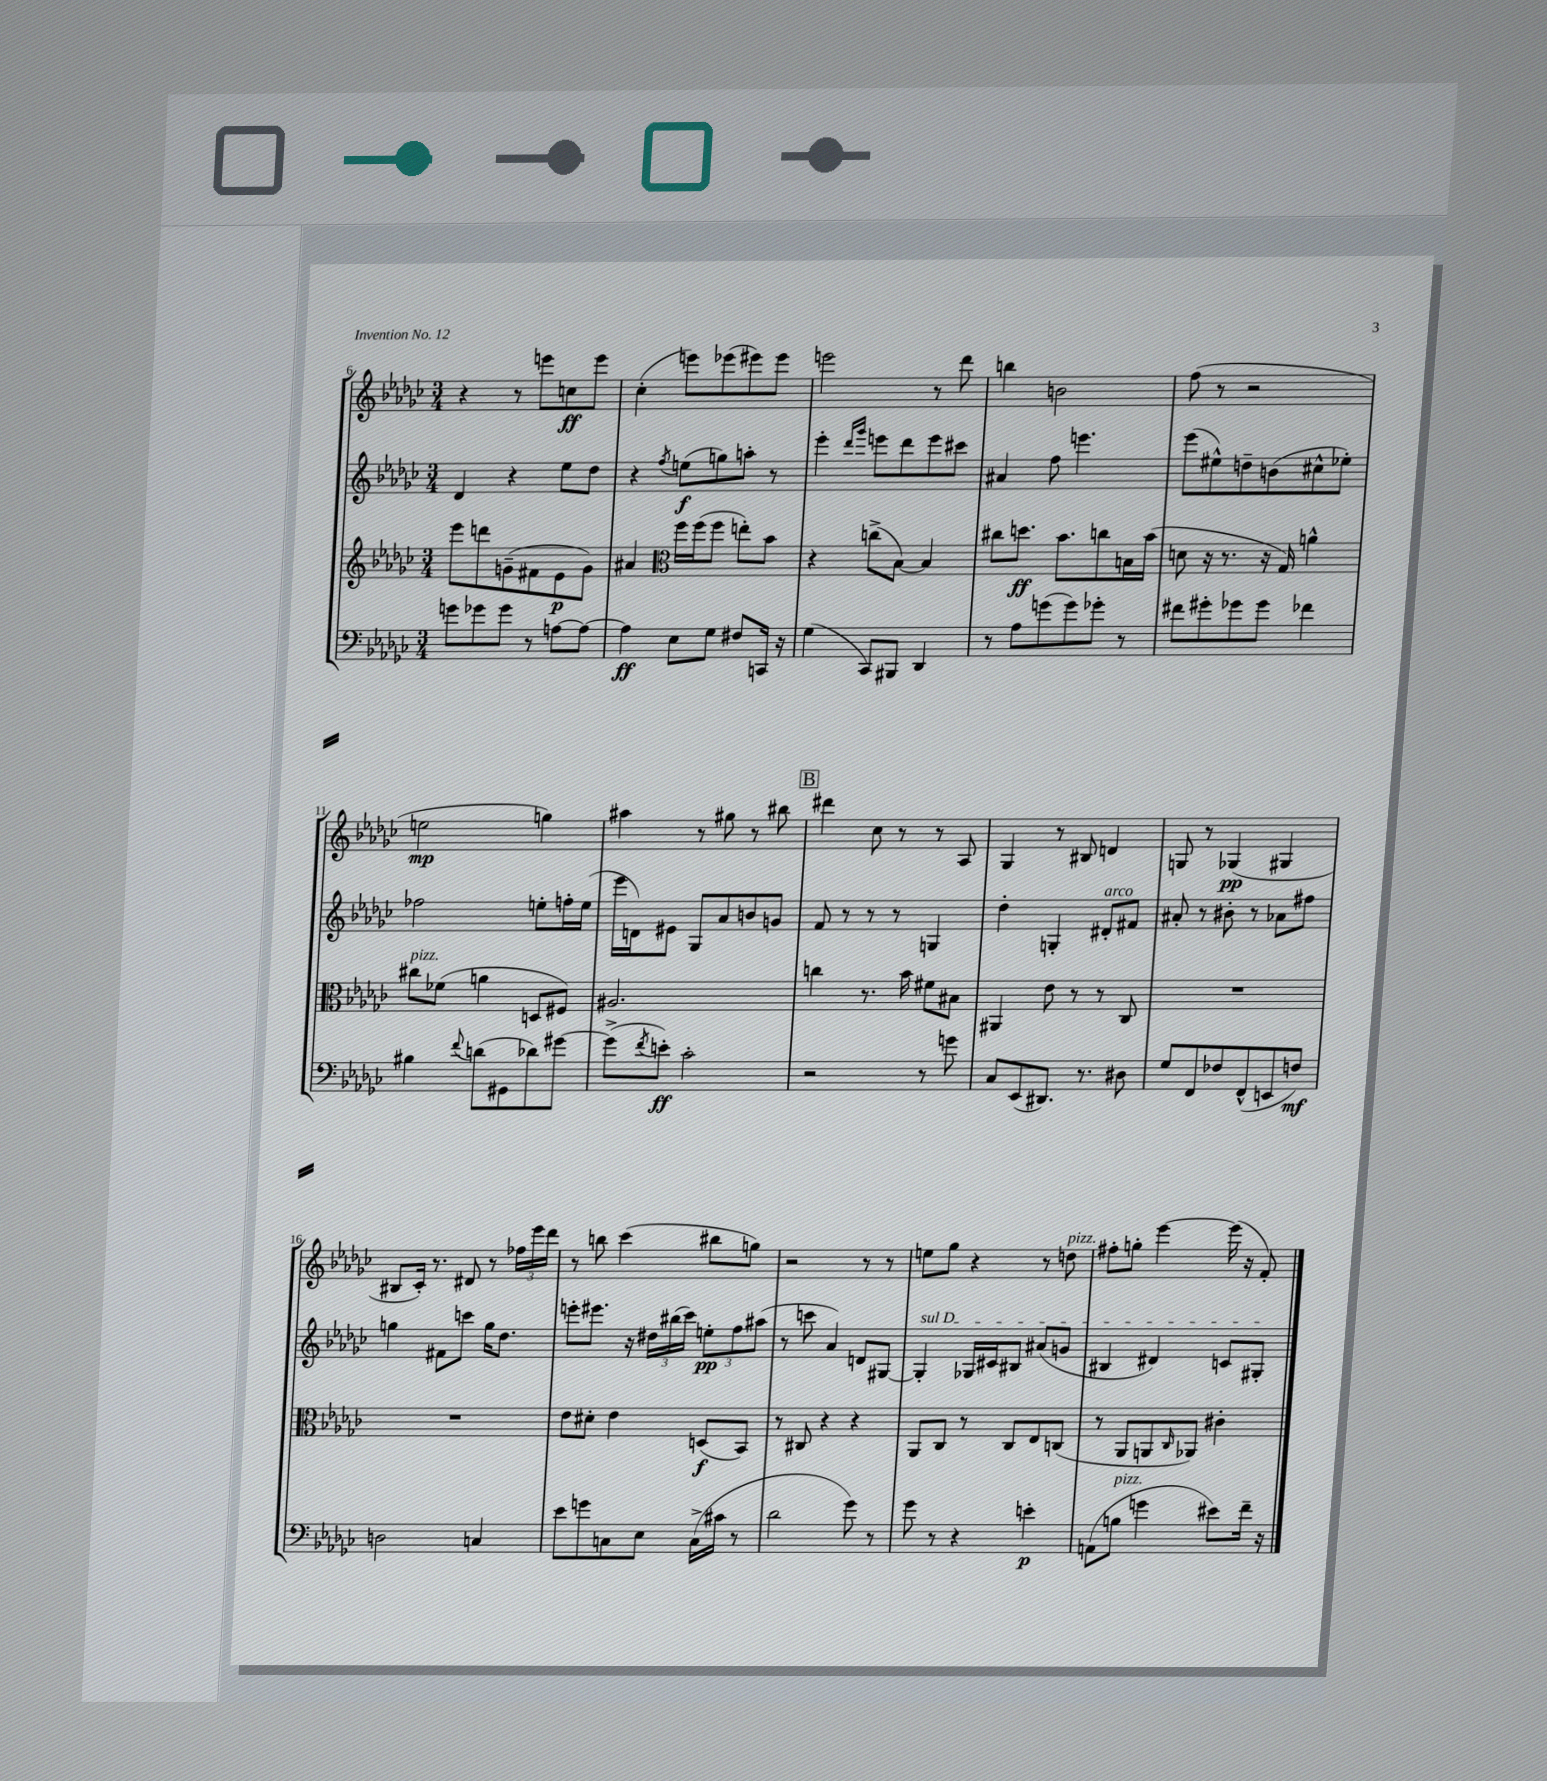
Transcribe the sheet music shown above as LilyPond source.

<<
\new StaffGroup <<
\new Staff = "s0" {
    \clef treble \key ges \major \numericTimeSignature \time 3/4
    r4 r8 e'''8 c''8\ff e'''8 |
    ces''4-.( e'''8) ees'''8( eis'''8) eis'''8 |
    e'''2 r8 des'''8 |
    b''4 b'2 |
    f''8( r8 r2 |
    e''2\mp g''4) |
    ais''4 r8 gis''8 r8 bis''8 |
    \mark \markup { \box "B" } dis'''4 ces''8 r8 r8 aes8 |
    ges4 r8 bis8 d'4 |
    g8 r8 ges4\pp( gis4 |
    bis8 ces'16-.) r8. dis'8 r8 \tuplet 3/2 { fes''16 ees'''16 des'''16 } |
    r8 b''8 ces'''4( bis''8 g''8) |
    r2 r8 r8 |
    e''8 ges''8 r4 r8 d''8^\markup { \italic "pizz." } |
    fis''8-. g''8-. ees'''4~ ees'''16( r16 f'8-.) \bar "|." |
}
\new Staff = "s1" {
    \clef treble \key ges \major \numericTimeSignature \time 3/4
    des'4 r4 ees''8 des''8 |
    r4 \acciaccatura { f''8 } e''8\f( g''8) a''8-. r8 |
    ees'''4-. \grace { des'''16 ges'''16 } e'''8 des'''8 e'''8 cis'''8 |
    ais'4 f''8 e'''4. |
    ees'''8( eis''8-^) d''8-- b'8( cis''8-^ ees''8-.) |
    fes''2 e''8-. f''16-. e''16( |
    ees'''16 d'16) eis'8 ges8 aes'8 b'8 g'8 |
    \mark \markup { \box "B" } f'8 r8 r8 r8 g4 |
    des''4-. g4-. dis'8-.^\markup { \italic "arco" } fis'8 |
    ais'8-. r8 bis'8-. r8 aes'8 fis''8 |
    g''4 fis'8 c'''8 g''16 des''8. |
    e'''8-. eis'''8. r16 \tuplet 3/2 { dis''16 bis''16( ces'''16) } \tuplet 3/2 { e''8-.\pp f''8 ais''8( } |
    r8 c'''8 aes'4) d'8 gis8~ |
    \once \override TextSpanner.bound-details.left.text = \markup { \italic "sul D" } gis4-.\startTextSpan ges16 cis'16 bis8 ais'8( g'8 |
    bis4 dis'4) c'8 gis8-.\stopTextSpan \bar "|." |
}
\new Staff = "s2" {
    \clef treble \key ges \major \numericTimeSignature \time 3/4
    ees'''8 d'''8 g'8--( fis'8 ees'8\p g'8) |
    ais'4 \clef alto f''16 f''16( f''8 e''8-.) bes'8 |
    r4 c''8->( bes8~) bes4 |
    cis''8 d''8.\ff bes'8. c''8 b16 bes'16( |
    d'8 r16 r8. r16 ges16) a'4-^ |
    cis''8^\markup { \italic "pizz." } fes'8( a'4 d8 fis8) |
    ais2. |
    \mark \markup { \box "B" } c''4 r8. bes'16 fis'8 bis8 |
    ais,4 ees'8 r8 r8 ces8 |
    R2. |
    R2. |
    ees'8 dis'8-. ees'4 d8\f( bes,8) |
    r8 cis8 r4 r4 |
    aes,8 ces8 r8 ces8 ees8 c8( |
    r8 aes,8 a,8 \grace { ces16 } aes,8) cis'4-. \bar "|." |
}
\new Staff = "s3" {
    \clef bass \key ges \major \numericTimeSignature \time 3/4
    g'8 ges'8 ges'8 r8 a8~ a8~ |
    a4\ff ees8 ges8 fis8 c,16 r16 |
    ges4( ces,8) bis,,8 des,4 |
    r8 aes8 g'8( g'8) ges'8-. r8 |
    fis'8 gis'8-. ges'8 ges'8 fes'4 |
    bis4 \appoggiatura { f'8 } d'8( gis,8 des'8) gis'8~ |
    gis'8->( \acciaccatura { f'8 } e'8-.\ff) ces'2-. |
    \mark \markup { \box "B" } r2 r8 g'8 |
    ces8 ees,8( dis,8.) r8. dis8 |
    ges8 f,8 fes8 f,8-^( e,8 f8\mf) |
    d2 c4 |
    ees'8 g'8 c8 ees8 c16->( cis'16 r8 |
    des'2 ges'8) r8 |
    ges'8 r8 r4 e'4-.\p |
    a,8( b8^\markup { \italic "pizz." } g'4 eis'8) f'16-- r16 \bar "|." |
}
>>
>>
\layout { \context { \Score currentBarNumber = #6 } }
